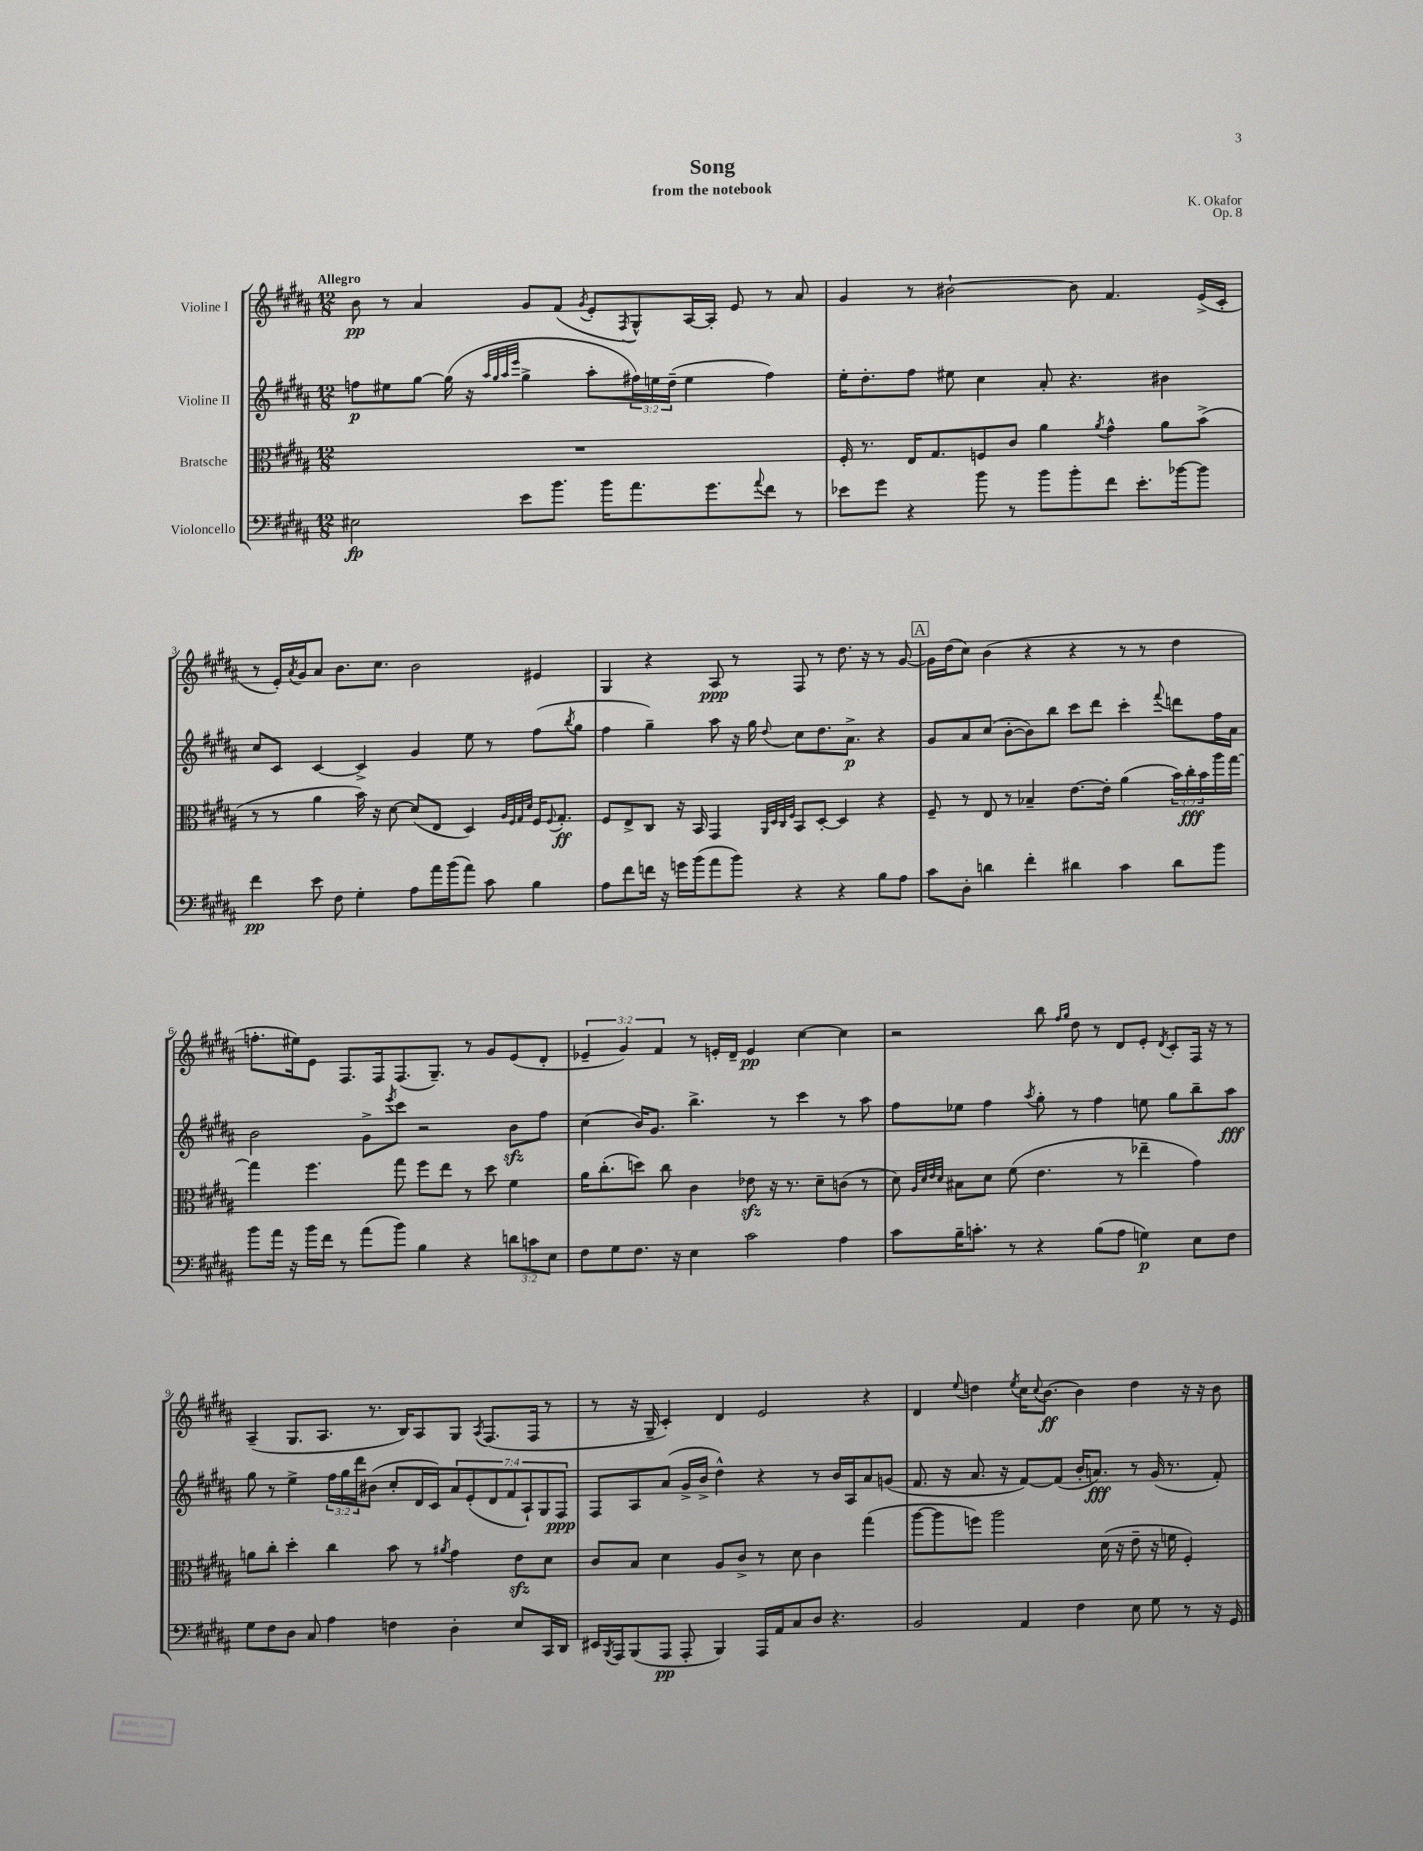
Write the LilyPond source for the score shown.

\header { title = "Song" composer = "K. Okafor" subtitle = "from the notebook" opus = "Op. 8" }
<<
\new StaffGroup <<
\new Staff = "s0" \with { instrumentName = "Violine I" } {
    \clef treble \key b \major \numericTimeSignature \time 12/8 \override Staff.TupletNumber.text = #tuplet-number::calc-fraction-text \tempo "Allegro"
    b'8\pp r8 ais'4 gis'8 fis'8( \acciaccatura { gis'8 } e'8-. \acciaccatura { fis8 } gis8-^) ais16~ ais16-. e'8 r8 ais'8 |
    gis'4 r8 bis'2~-! bis'8 fis'4. e'16->( cis'16-. |
    r8 e'16-.) \acciaccatura { ais'8 } gis'16 ais'8 b'8. cis''8. b'2 eis'4 |
    gis4 r4 ais8\ppp r8 fis8 r8 dis''8. r16 r8 gis'8~ |
    \mark \markup { \box "A" } gis'16 dis''16( cis''8) b'4( r4 r4 r8 r8 dis''4 |
    f''8.-. eis''16) e'8 fis8. fis16 fis8.( gis8.--) r8 gis'8 e'8( dis'8-. |
    \tuplet 3/2 { ees'4-- gis'4) fis'4 } r8 e'16-. dis'16-- e'4\pp cis''4~ cis''4 |
    r2 b''8 \grace { fis''16 gis''16 } dis''8 r8 dis'8 e'8-. \acciaccatura { dis'8 } cis'8-. fis16 r16 r8 |
    ais4--( gis8. ais8. r8. b16) ais8 gis8 \acciaccatura { ais8 } fis8.( fis16 r8 |
    r8 r16 gis16-- cis'4-.) dis'4 e'2 r4 |
    dis'4 \appoggiatura { e''8 } d''4 \acciaccatura { e''8 } cis''16 \appoggiatura { cis''8 } b'8.~\ff b'4 d''4 r16 r16 b'8 \bar "|." |
}
\new Staff = "s1" \with { instrumentName = "Violine II" } {
    \clef treble \key b \major \numericTimeSignature \time 12/8 \override Staff.TupletNumber.text = #tuplet-number::calc-fraction-text
    f''8\p eis''8 gis''8~ gis''16( r16 \grace { ais''32 gis''32 ais''32 e'''32 } gis''4-> ais''8-. \tuplet 3/2 { fis''16) e''16 dis''16--( } e''4 fis''4) |
    e''16-. dis''8.-. fis''8 eis''8 cis''4 ais'8-. r4. bis'4 |
    cis''8 cis'8 cis'4~ cis'4-> gis'4 e''8 r8 fis''8( \acciaccatura { b''8 } gis''8 |
    fis''4 gis''4--) ais''8 r16 gis''16 \appoggiatura { dis''8 } cis''8 dis''8. ais'8.->\p r4 |
    \mark \markup { \box "A" } gis'8 ais'8 cis''8( b'8~-. b'8) b''8 cis'''8 dis'''8 cis'''4-. \appoggiatura { fis'''8 } d'''8 fis''16 ais'16 |
    b'2 gis'8-> \acciaccatura { e'''8 } cis'''8 r2 b'8\sfz fis''8 |
    cis''4( b'16) gis'8. b''4.-> r8 cis'''4 r8 ais''8 |
    fis''8 ees''8 fis''4 \acciaccatura { ais''8 } gis''8-. r8 fis''4 e''8 gis''8 b''8-- ais''8\fff |
    gis''8 r8 e''4-> \tuplet 3/2 { fis''16 gis''16 dis'''16 } bis'8( cis''8-. dis'16 cis'16) \tuplet 7/4 { ais'8 e'8-.( dis'8 fis'8 ais8-!) gis8 fis8\ppp } |
    fis8 ais8 ais'8( gis'16-> b'16-> dis''4-^) r4 r8 b'16 ais16 ais'8 g'8( |
    fis'8. r16 ais'8. r16 fis'8~) fis'8( b'16-. a'8.\fff) r8 gis'16( r8. fis'8-.) \bar "|." |
}
\new Staff = "s2" \with { instrumentName = "Bratsche" } {
    \clef alto \key b \major \numericTimeSignature \time 12/8 \override Staff.TupletNumber.text = #tuplet-number::calc-fraction-text
    R1. |
    fis16-. r8. e16 gis8. f8 cis'8 ais'4 \acciaccatura { ais'8 } gis'4-^ ais'8 b'8->( |
    r8 r8 ais'4 b'16) r16 dis'8~ dis'8( e8 dis4) \grace { ais32 fis32 gis32 dis'32 } fis16 \appoggiatura { fis8 } gis8.-.\ff |
    fis8 e8-> cis8 r16 b,16 gis,4 \grace { ais,32 dis32 cis32 fis32 } b,8 dis8~-. dis4 r4 |
    \mark \markup { \box "A" } fis8-- r8 e8 r8 bes4-- e'8.~ e'16-. ais'4( \tuplet 3/2 { b'16) cis''16-.\fff b'16 } ais''16 gis''16~ |
    gis''4 fis''4. gis''8 fis''8 e''8 r8 dis''8 fis'4 |
    ais'16 cis''8.-.( d''8) cis''8 cis'4 ees'8\sfz r16 r8. dis'8-- c'8( r8 |
    dis'8) \grace { ais32 dis'32 e'32 dis'32 } bis8 dis'8 fis'8( e'4. r8 ees''4-- gis'4) |
    a'8 cis''8-. dis''4-. cis''4 b'8 r8 \acciaccatura { ais'8 } gis'4 e'8\sfz dis'8 |
    cis'8 b8 dis'4 ais8 cis'8-> r8 dis'8 cis'4 gis''4( |
    ais''8~ ais''8 f''8) ais''2 dis'16( r16 e'8-- r16 f'16 fis4-.) \bar "|." |
}
\new Staff = "s3" \with { instrumentName = "Violoncello" } {
    \clef bass \key b \major \numericTimeSignature \time 12/8 \override Staff.TupletNumber.text = #tuplet-number::calc-fraction-text
    eis2\fp e'8 b'8. b'16 ais'8. gis'8. \appoggiatura { ais'8 } fis'8 r8 |
    ees'8 gis'8 r4 b'8 r8 b'8 b'8-. fis'8 ees'8.-. bes'16~ bes'8 |
    fis'4\pp e'8 fis8 gis4-. ais8 ais'16 b'16( ais'8) cis'8 b4 |
    ais8 fis'8 f'16 r16 g'16 b'16( ais'8 b'8) r4 r4 b8 ais8 |
    \mark \markup { \box "A" } cis'8 dis8-. d'4 fis'4-. dis'4 cis'4 dis'8 b'8 |
    b'8 ais'16 r16 b'16 fis'16 r8 ais'8( b'8) b4 r4 \tuplet 3/2 { d'8 c'8 e8 } |
    fis8 gis8 fis8. r16 e4 cis'2 ais4 |
    cis'8 b16-- c'8.-. r8 r4 b8( ais8 g4\p) e8 fis8 |
    gis8 fis8 dis8 cis8 ais4 f4 dis4-. e8 cis,16 dis,16 |
    eis,16 \acciaccatura { b,,8 } ais,,16 b,,8( ais,,8\pp ais,,8-. b,,4) ais,,16 ais,16 cis8 dis8 r4. |
    b,2 ais,4 fis4 e8 gis8 r8 r16 gis,16 \bar "|." |
}
>>
>>
